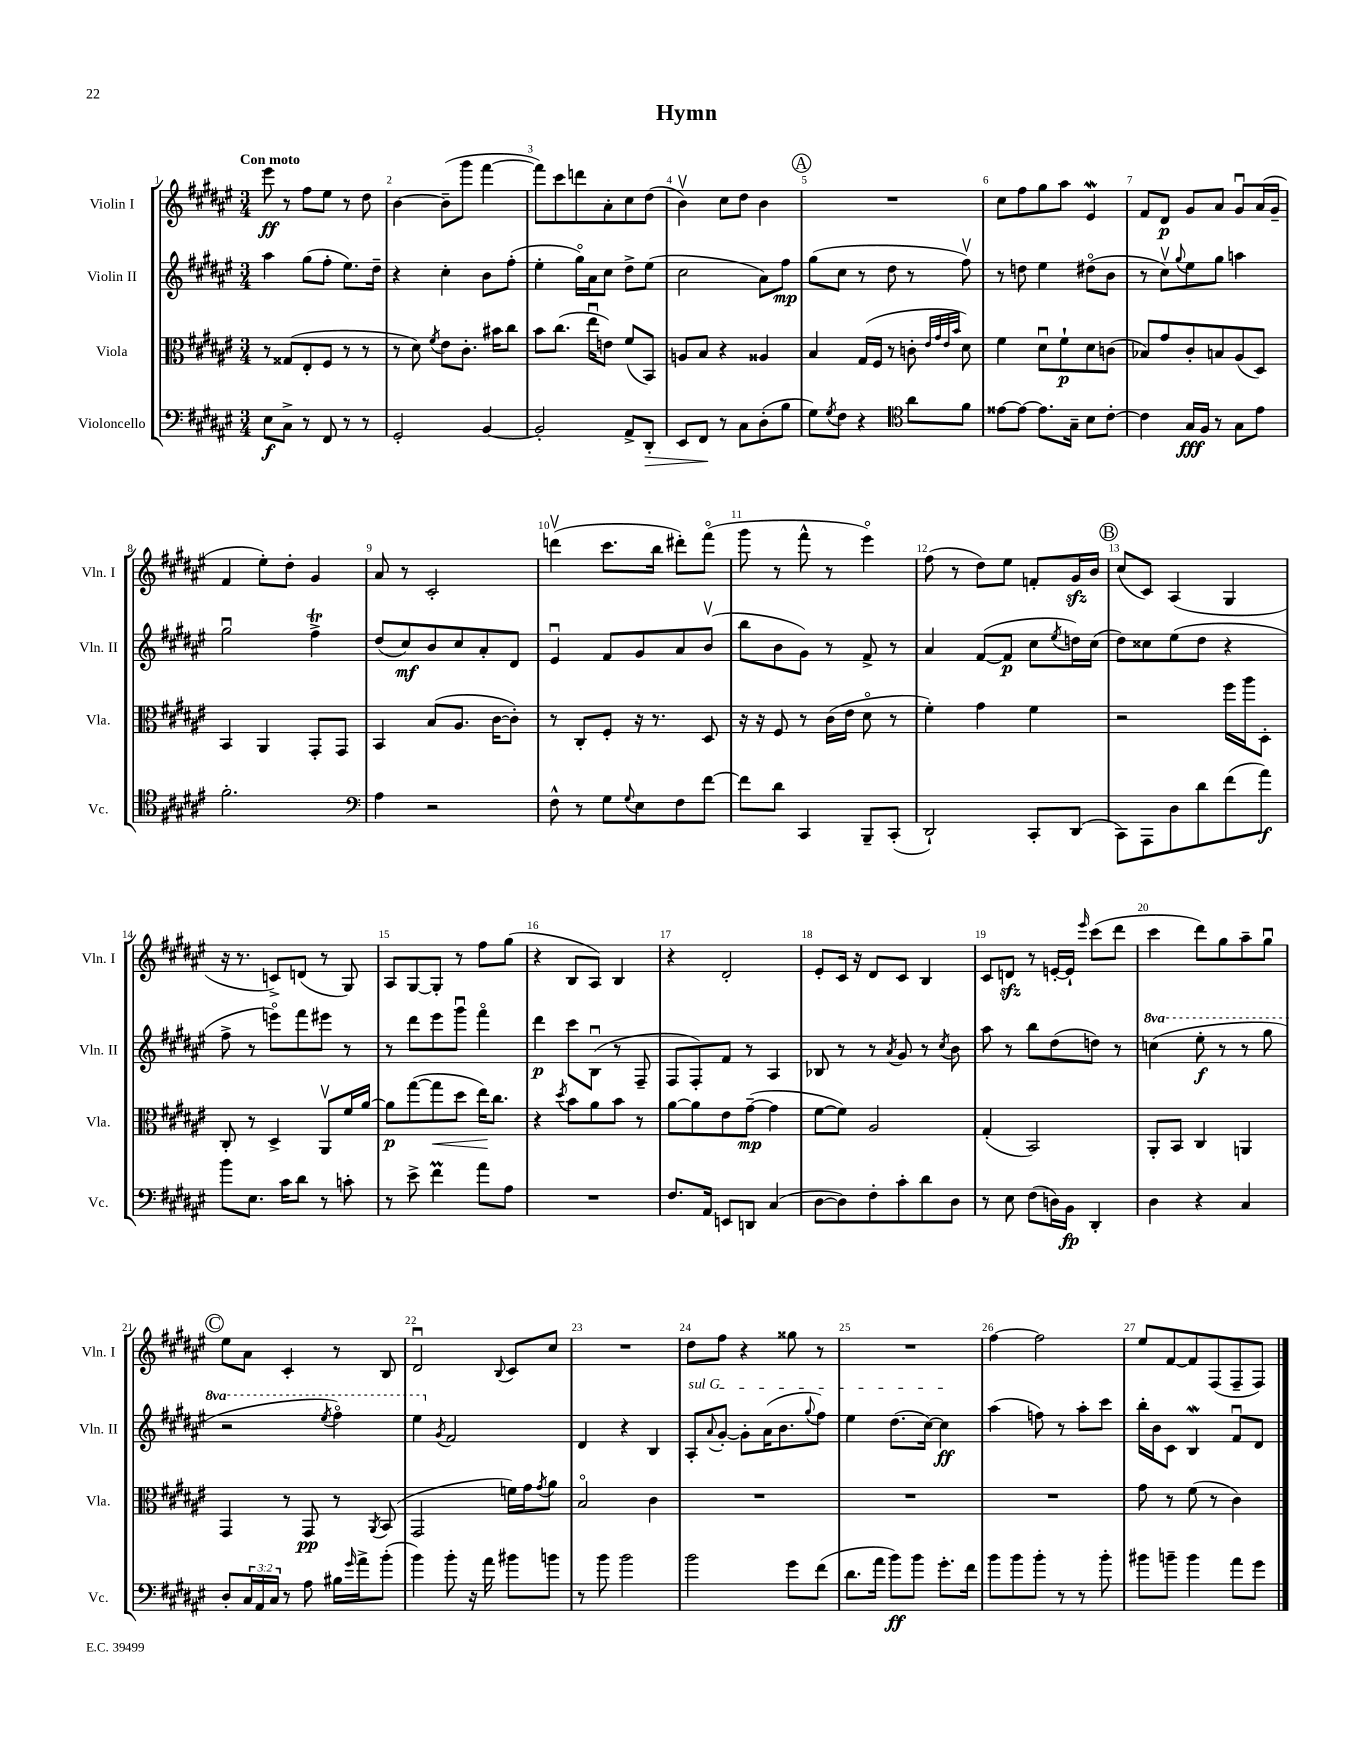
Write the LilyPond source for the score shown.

\header { title = "Hymn" }
<<
\new StaffGroup <<
\new Staff = "s0" \with { instrumentName = "Violin I" shortInstrumentName = "Vln. I" } {
    \clef treble \key fis \major \numericTimeSignature \time 3/4 \tempo "Con moto"
    eis'''8\ff r8 fis''8 eis''8 r8 dis''8 |
    b'4~ b'8--( gis'''8 fis'''4~ |
    fis'''8) cis'''8 d'''8 ais'8-. cis''8 dis''8( |
    b'4\upbow) cis''8 dis''8 b'4 |
    \mark \markup { \circle "A" } R2. |
    cis''8 fis''8 gis''8 ais''8 eis'4\mordent |
    fis'8 dis'8\p gis'8 ais'8 gis'8\downbow ais'16( gis'16-- |
    fis'4 eis''8-.) dis''8-. gis'4 |
    ais'8 r8 cis'2-. |
    d'''4\upbow( cis'''8. b''16 dis'''8-.) fis'''8\flageolet( |
    gis'''8 r8 fis'''8-^ r8 eis'''4\flageolet) |
    fis''8( r8 dis''8) eis''8 f'8-. gis'16\sfz b'16 |
    \mark \markup { \circle "B" } cis''8( cis'8) ais4( gis4 |
    r16 r8. c'8->) d'8( r8 gis8) |
    ais8 gis8~ gis8-. r8 fis''8 gis''8( |
    r4 b8 ais8) b4 |
    r4 dis'2-. |
    eis'8-. cis'16 r16 dis'8 cis'8 b4 |
    cis'8 d'8\sfz r8 e'16~-. e'16-! \grace { eis'''16 } cis'''8( dis'''8 |
    cis'''4 dis'''8) gis''8 ais''8-- gis''8\downbow |
    \mark \markup { \circle "C" } eis''8 ais'8 cis'4-. r8 b8 |
    dis'2\downbow \appoggiatura { b8 } cis'8 cis''8 |
    R2. |
    dis''8 fis''8 r4 gisis''8 r8 |
    R2. |
    fis''4~ fis''2 |
    eis''8 fis'8~ fis'8 fis8( fis8-- fis8) \bar "|." |
}
\new Staff = "s1" \with { instrumentName = "Violin II" shortInstrumentName = "Vln. II" } {
    \clef treble \key fis \major \numericTimeSignature \time 3/4 \set Staff.ottavationMarkups = #ottavation-simple-ordinals
    ais''4 gis''8( fis''8-. eis''8.) dis''16-- |
    r4 cis''4-. b'8 fis''8-.( |
    eis''4-. gis''16\flageolet) ais'16 cis''8 dis''8-> eis''8( |
    cis''2 ais'8) fis''8\mp |
    \mark \markup { \circle "A" } gis''8( cis''8 r8 dis''8 r8 fis''8\upbow) |
    r8 d''8 eis''4 dis''8\flageolet( b'8 |
    r8 cis''8\upbow) \appoggiatura { gis''8 } eis''8 gis''8 a''4 |
    gis''2\downbow fis''4->\trill |
    dis''8( cis''8\mf) b'8 cis''8 ais'8-. dis'8 |
    eis'4\downbow fis'8 gis'8 ais'8 b'8\upbow( |
    b''8 b'8 gis'8) r8 fis'8-> r8 |
    ais'4 fis'8~( fis'8\p cis''8 \acciaccatura { eis''8 } d''16) cis''16( |
    \mark \markup { \circle "B" } dis''8) cisis''8 eis''8( dis''8 r4 |
    fis''8-> r8 e'''8\flageolet) fis'''8 eis'''8 r8 |
    r8 dis'''8 eis'''8 gis'''8\downbow fis'''4\flageolet |
    dis'''4\p cis'''8 b8\downbow( r8 fis8-- |
    fis8 fis8-.) fis'8 r8 ais4 |
    bes8 r8 r8 \acciaccatura { ais'8 } gis'8 r8 \acciaccatura { cis''8 } b'8 |
    ais''8 r8 b''8 dis''8( d''8) r8 |
    \ottava #1 c'''4( eis'''8-.\f r8 r8 gis'''8 |
    \mark \markup { \circle "C" } r2 \acciaccatura { eis'''8 } fis'''4\flageolet) |
    eis'''4 \ottava #0 \acciaccatura { gis'8 } fis'2 |
    dis'4 r4 b4 |
    \once \override TextSpanner.bound-details.left.text = \markup { \italic "sul G" } ais8-.\startTextSpan \appoggiatura { ais'8 } gis'8~-. gis'8-. ais'16( b'8. \appoggiatura { gis''8 } fis''8) |
    eis''4 dis''8.( cis''16~) cis''4\ff\stopTextSpan |
    ais''4( f''8) r8 ais''8-. cis'''8 |
    b''16-. b'16 cis'8 b4\mordent fis'8\downbow dis'8 \bar "|." |
}
\new Staff = "s2" \with { instrumentName = "Viola" shortInstrumentName = "Vla." } {
    \clef alto \key fis \major \numericTimeSignature \time 3/4
    r8 gisis8( eis8-. fis8 r8 r8 |
    r8 dis'8) \acciaccatura { fis'8 } eis'8 cis'8.-. bis'16 cis''8 |
    b'8 cis''8.( eis''16\downbow e'8) fis'8( b,8) |
    a8 b8 r4 aisis4 |
    \mark \markup { \circle "A" } b4 gis16( fis16 r8 c'8-. \grace { eis'32 gis'32 eis'32 b'32 } dis'8) |
    fis'4 dis'8\downbow fis'8-!\p dis'8 c'8( |
    bes8) gis'8 cis'8-. b8 ais8( dis8) |
    b,4 ais,4 gis,8-. gis,8 |
    b,4 b8( ais8. cis'16~ cis'8-.) |
    r8 cis8-. fis8-. r16 r8. dis8 |
    r16 r16 fis8 r8 cis'16( eis'16 dis'8\flageolet r8 |
    fis'4-.) gis'4 fis'4 |
    \mark \markup { \circle "B" } r2 fis''16 ais''16 dis8-. |
    cis8-. r8 dis4-> ais,8\upbow fis'16 ais'16~ |
    ais'8\p gis''8~( gis''8\< dis''8 eis''16\!) cis''8. |
    r4 \acciaccatura { dis''8 } b'8 ais'8 b'8 r8 |
    ais'8~ ais'8 eis'8 gis'8~--\mp( gis'4 |
    fis'8~ fis'8) ais2 |
    gis4-.( b,2) |
    ais,8-. b,8 cis4 a,4 |
    \mark \markup { \circle "C" } gis,4 r8 gis,8\pp r8 \acciaccatura { ais,8 } b,8( |
    gis,2 f'16) gis'16 \acciaccatura { gis'8 } ais'8 |
    b2\flageolet cis'4 |
    R2. |
    R2. |
    R2. |
    gis'8 r8 fis'8( r8 cis'4) \bar "|." |
}
\new Staff = "s3" \with { instrumentName = "Violoncello" shortInstrumentName = "Vc." } {
    \clef bass \key fis \major \numericTimeSignature \time 3/4 \override Staff.TupletNumber.text = #tuplet-number::calc-fraction-text
    eis8\f cis8-> r8 fis,8 r8 r8 |
    gis,2-. b,4~ |
    b,2-. ais,8-> dis,8-.\> |
    eis,8 fis,8\! r8 cis8 dis8-.( b8 |
    \mark \markup { \circle "A" } gis8) \acciaccatura { gis8 } fis8 r4 \clef tenor ais'8 fis'8 |
    eisis'8~ eisis'8~ eisis'8. gis16-- b8 cis'8~-. |
    cis'4 gis16\fff fis16 r8 gis8 eis'8 |
    fis'2.-. |
    \clef bass ais4 r2 |
    fis8-^ r8 gis8 \appoggiatura { gis8 } eis8 fis8 fis'8~ |
    fis'8 dis'8 cis,4 b,,8-- cis,8-.( |
    dis,2-!) cis,8-. dis,8( |
    \mark \markup { \circle "B" } cis,8) ais,,8 dis8 dis'8 fis'8( ais'8\f) |
    b'8 eis8. cis'16 dis'8 r8 c'8-. |
    r8 eis'8-> fis'4\prall ais'8 ais8 |
    R2. |
    fis8. ais,16 e,8 d,8 cis4( |
    dis8~ dis8) fis8-. cis'8-. dis'8 dis8 |
    r8 eis8 fis8( d16) b,16\fp dis,4-. |
    dis4 r4 cis4 |
    \mark \markup { \circle "C" } dis8-. \tuplet 3/2 { cis16 ais,16 cis16 } r8 ais8 bis16 \grace { gis'16 } ais'16-> b'8-.( |
    b'4) b'8-. r16 ais'16 bis'8 b'8 |
    r8 b'8 b'2 |
    b'2 gis'8 fis'8( |
    dis'8. ais'16 b'8\ff) b'8 gis'8.-. fis'16 |
    b'8 b'8 b'8-. r8 r8 b'8-. |
    bis'8 b'8-- b'4 ais'8 gis'8 \bar "|." |
}
>>
>>
\layout { \context { \Score \override BarNumber.break-visibility = ##(#f #t #t) barNumberVisibility = #all-bar-numbers-visible } }
